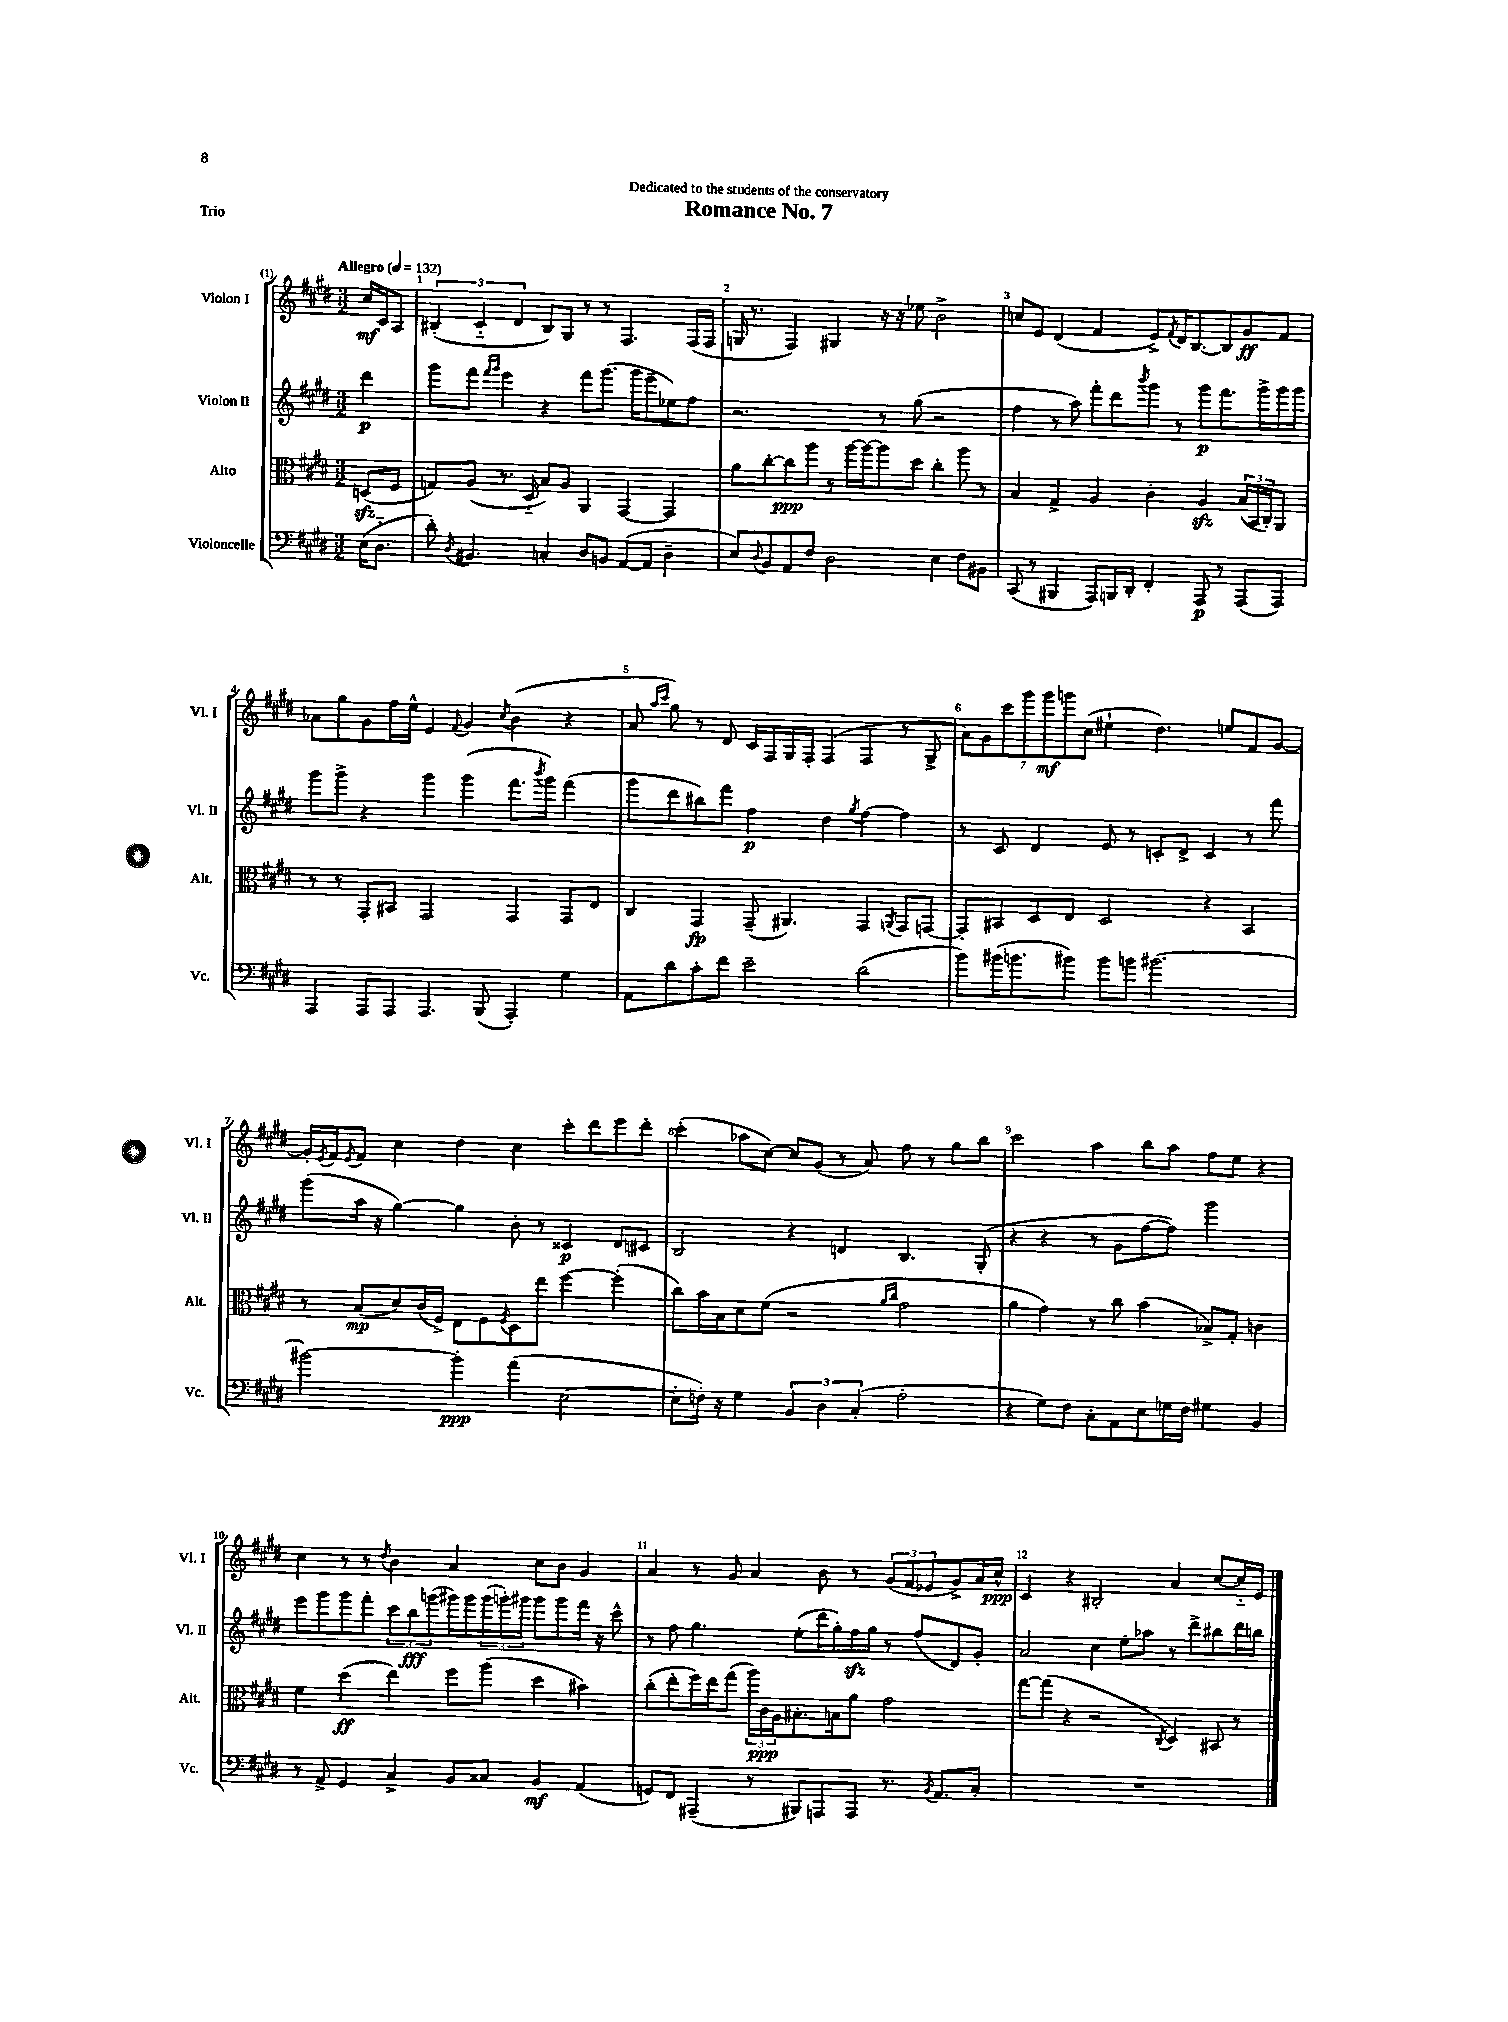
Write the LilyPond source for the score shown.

\header { title = "Romance No. 7" dedication = "Dedicated to the students of the conservatory" piece = "Trio" }
<<
\new StaffGroup <<
\new Staff = "s0" \with { instrumentName = "Violon I" shortInstrumentName = "Vl. I" } {
    \clef treble \key e \major \numericTimeSignature \time 3/2 \partial 4 \tempo "Allegro" 4 = 132
    cis''16\mf cis'16 a8 |
    \tuplet 3/2 { bis4-.( cis'4-_ dis'4 } bis8) gis8 r8 r8 fis4. fis16( fis16 |
    g16 r8. fis4) gis4 r16 r16 ees''8 b'2-> |
    c''8 e'8 dis'4( fis'4 e'8->) \acciaccatura { fis'8 } dis'16 b8.~ b8 gis'8\ff fis'8 |
    aes'8 gis''8 gis'8 fis''16 e''16-^ e'4 \appoggiatura { fis'8 } gis'4 \acciaccatura { cis''8 } b'4( r4 |
    a'8 \grace { a''16 cis'''16 } gis''8) r8 dis'8 cis'16 fis16 gis16 fis16-. fis4( fis4 r8 gis8-> |
    \tuplet 7/4 { a'8) gis'8 cis'''8 gis'''8 gis'''8\mf g'''8 cis''8( } eis''4-! dis''4.) e''8 fis'8 gis'8~ |
    gis'16-. \acciaccatura { e'8 } fis'16 \acciaccatura { e'8 } fis'8 cis''4 dis''4 cis''4 cis'''8-. dis'''8 e'''8 dis'''8-. |
    cis'''4-.( aes''8 cis''8~) cis''8 gis'8( r8 a'8) fis''8 r8 gis''8 b''8 |
    cis'''2 a''4 b''8 a''8 fis''8 e''8 r4 |
    cis''4 r8 r8 \acciaccatura { dis''8 } b'4 a'4 cis''8 b'8 gis'4 |
    a'4 r8 gis'8 a'4 b'8 r8 \tuplet 3/2 { gis'8( fis'8 ees'8 } gis'8->) a'16 cis''16-^\ppp |
    cis'4 r4 bis2-. a'4 cis''8~ cis''16-_ e'16 \bar "|." |
}
\new Staff = "s1" \with { instrumentName = "Violon II" shortInstrumentName = "Vl. II" } {
    \clef treble \key e \major \numericTimeSignature \time 3/2 \partial 4
    dis'''4\p |
    gis'''8 fis'''8 \grace { fis'''16 gis'''16 } e'''4 r4 fis'''8 gis'''8.( gis'''16 e'''8-- ees''8) fis''8 |
    r2. r8 gis''8( r2 |
    fis''4 r8 a''8) fis'''8-. dis'''8 \acciaccatura { b'''8 } gis'''8 r8 gis'''8\p fis'''8. gis'''16-> gis'''16 gis'''16 |
    gis'''8 gis'''8-> r4 gis'''4 gis'''4( fis'''8. \acciaccatura { b'''8 } gis'''16) fis'''4( |
    gis'''8 dis'''8 bis''8) fis'''8 fis''4\p dis''4 \acciaccatura { gis''8 } fis''4~ fis''4 |
    r8 cis'8 dis'4 e'8 r8 c'8-. dis'8-> c'4 r8 fis'''8 |
    gis'''8( a''16 r16 gis''4~) gis''4 b'8-. r8 cisis'4\p dis'8 cis'8 |
    b2 r4 d'4 b4. gis8-.( |
    r4 r4 r8 gis'8 fis''8~ fis''8) gis'''2 |
    e'''8 gis'''8 gis'''8 fis'''8-. \tuplet 3/2 { cis'''8 b''8\fff g'''8( } gis'''16) gis'''16 \tuplet 3/2 { gis'''16( g'''16-.) gis'''16 } gis'''8 gis'''8 fis'''16 r16 cis'''8-^ |
    r8 fis''8 gis''4. e''8-.( dis'''16 gis''16-.) fis''16\sfz gis''16 r8 fis''8( dis'8) gis'8-. |
    a'2 cis''4 e''8-. aes''8 r8 dis'''8-> bis''8 dis'''16 b''16 \bar "|." |
}
\new Staff = "s2" \with { instrumentName = "Alto" shortInstrumentName = "Alt." } {
    \clef alto \key e \major \numericTimeSignature \time 3/2 \partial 4
    d8\sfz( fis8 |
    g8) a8( r8. dis16-_ b8) a8 a,4 gis,4~ gis,4 |
    a'8 cis''8~-. cis''8\ppp a''8 r8 a''16~ a''16~ a''8 dis''8 cis''4-. a''8 r8 |
    b4 gis4-> a4 cis'4-. a4\sfz \tuplet 3/2 { b16( b,16 cis16-.) } a,8 |
    r8 r8 gis,8-. bis,8 gis,2 gis,4 gis,8 e8 |
    cis4 gis,4\fp gis,8--( ais,4.) gis,4 \acciaccatura { a,8 } gis,8 g,8~ |
    g,8-. bis,8 dis8 e8 dis2 r4 bis,4 |
    r8 b8\mp( dis'8) cis'16( fis16->) e8 fis8 \acciaccatura { fis8 } dis8 e''8 fis''4~ fis''4-.( |
    cis''8) b'16 b16 dis'8 fis'8( r2 \grace { a'16 cis''16 } gis'2 |
    a'4 gis'4) r8 cis''8 b'4( bes8->) gis8-. c'4 |
    fis'4 dis''4\ff( e''4) fis''8 a''8( dis''4 bis'4) |
    cis''8-.( e''8-. fis''16) e''16 gis''8( \tuplet 3/2 { a''16) cis'16\ppp a16 } bis8.-. b16 a'8 gis'2 |
    gis''8~ gis''8( r4 r2 \acciaccatura { cis8 } dis4) bis,8 r8 \bar "|." |
}
\new Staff = "s3" \with { instrumentName = "Violoncelle" shortInstrumentName = "Vc." } {
    \clef bass \key e \major \numericTimeSignature \time 3/2 \partial 4
    e16( dis8.-_ |
    dis'8-.) \acciaccatura { dis8 } bis,4. c4-. dis8 b,8 a,8~( a,8 dis4-- |
    e8) \appoggiatura { dis8 } b,8 a,8 fis8 dis2 e4 fis8 bis,8 |
    cis,8( r8 bis,,4 a,,8) b,,16 dis,16-. fis,4-. a,,8\p r8 a,,8( a,,8) |
    a,,4 a,,8 a,,8 a,,4. b,,8( a,,4-.) gis4 |
    a,8 dis'8 cis'8-. fis'8 e'2-- dis'2( |
    b'8) bis'16( b'8. bis'8) bis'8 b'8 bis'2.~ |
    bis'2~ bis'4-.\ppp a'4( e2~ |
    e8-. f16-.) r16 gis4 \tuplet 3/2 { b,4 dis4 cis4-.( } a2-. |
    r4 gis8) fis8 cis8-. a,8 e8 g16 fis16 gis4 b,4 |
    r8 a,8-> gis,4 cis4-> b,8 cisis8 b,4\mf a,4( |
    g,8) fis,8 ais,,4--( r8 bis,,8) a,,8 a,,8 r8. \acciaccatura { b,8 } a,8. cis8-. |
    R1. \bar "|." |
}
>>
>>
\layout { \context { \Score \override BarNumber.break-visibility = ##(#f #t #t) barNumberVisibility = #all-bar-numbers-visible } }
